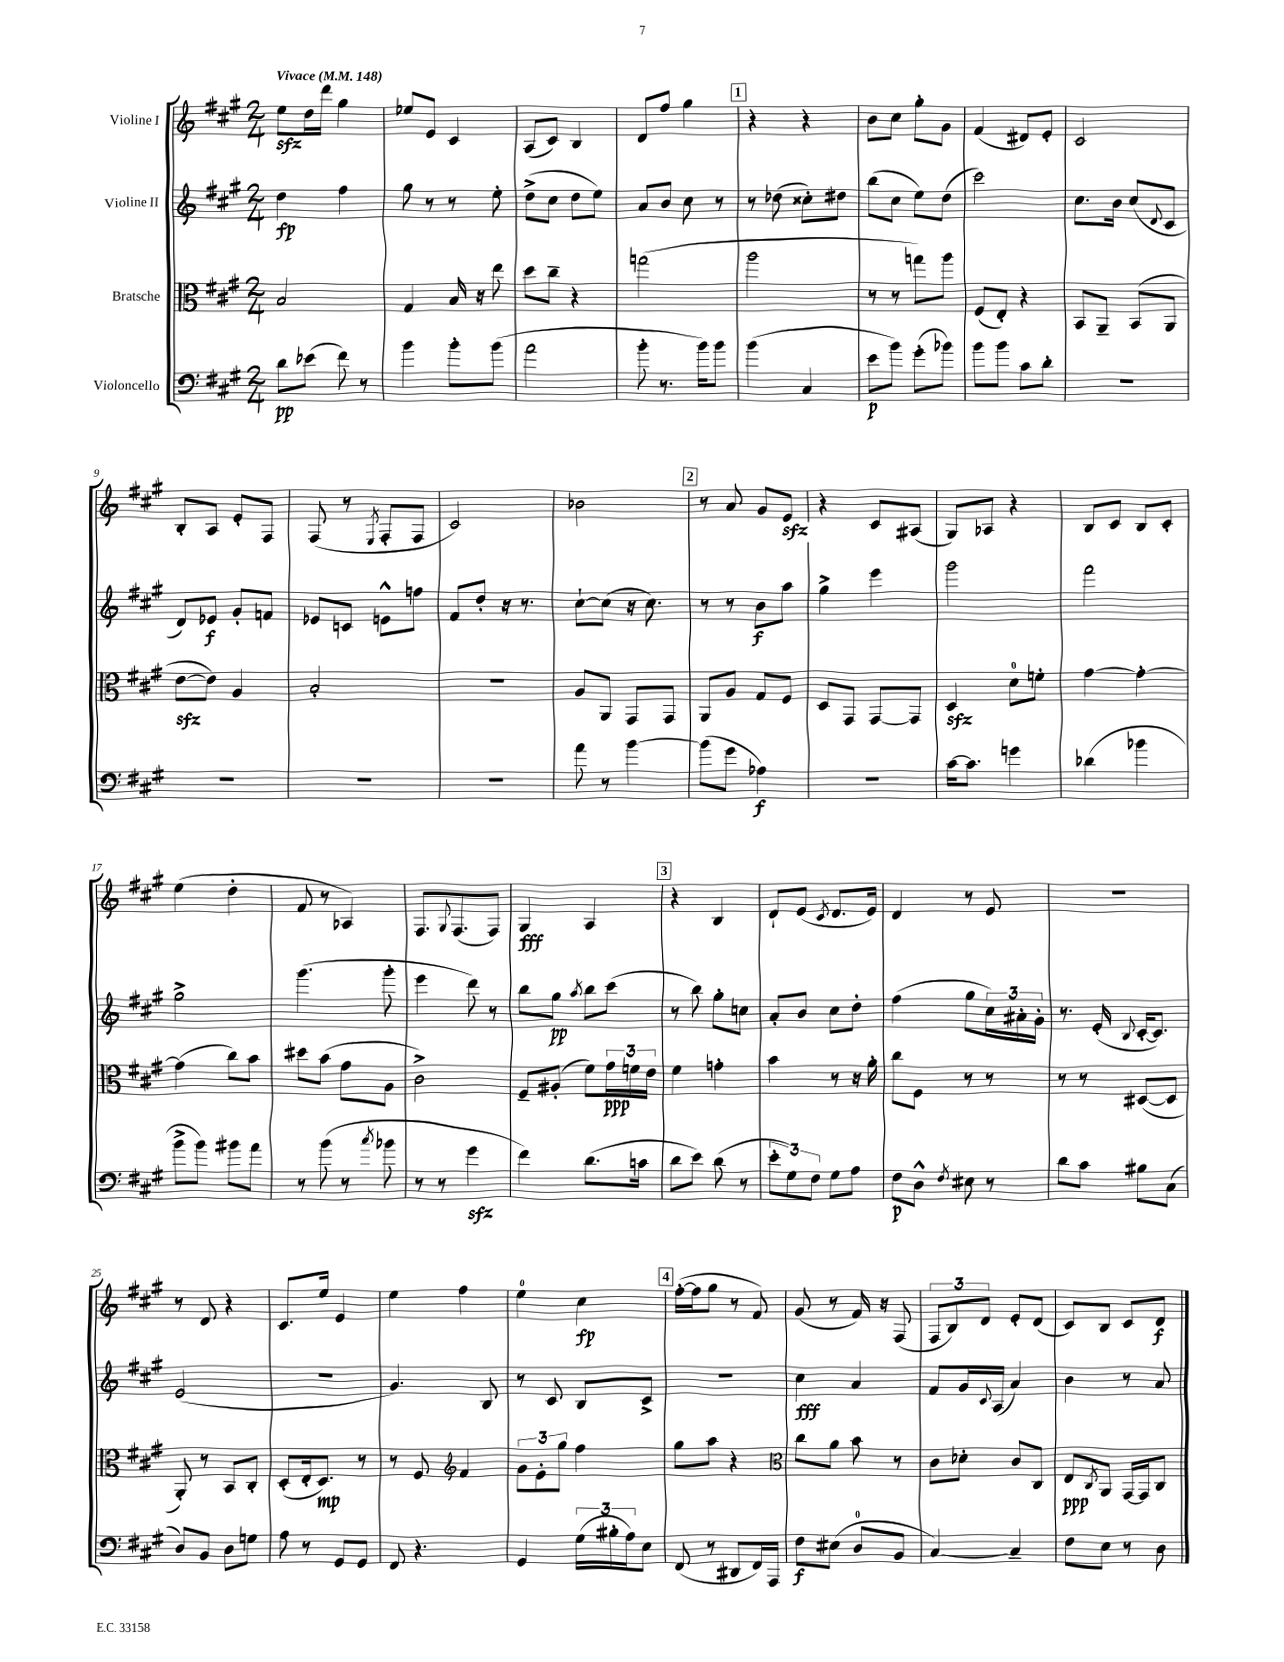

**kern	**dynam	**kern	**dynam	**kern	**dynam	**kern	**dynam
*part4	*part4	*part3	*part3	*part2	*part2	*part1	*part1
*staff4	*staff4	*staff3	*staff3	*staff2	*staff2	*staff1	*staff1
*I"Violoncello	*	*I"Bratsche	*	*I"Violine II	*	*I"Violine I	*
*clefF4	*	*clefC3	*	*clefG2	*	*clefG2	*
*k[f#c#g#]	*	*k[f#c#g#]	*	*k[f#c#g#]	*	*k[f#c#g#]	*
*M2/4	*	*M2/4	*	*M2/4	*	*M2/4	*
*MM148	*	*MM148	*	*MM148	*	*MM148	*
=1	=1	=1	=1	=1	=1	=1	=1
!	!	!	!	!	!	!LO:TX:a:B:t=Vivace	!
8d\L	pp	2B/	.	4dd\	fp	8eezz\L	.
(8e-X\J	.	.	.	.	.	16dd\L	.
.	.	.	.	.	.	16ddd\JJ	.
8f#\)	.	.	.	4ff#\	.	4gg#\	.
8r	.	.	.	.	.	.	.
=2	=2	=2	=2	=2	=2	=2	=2
4b\	.	4G#/	.	8gg#\	.	8ee-X/L	.
.	.	.	.	8r	.	8e/J	.
8b'\L	.	16B/	.	8r	.	4c#/	.
.	.	16r	.	.	.	.	.
(8b\J	.	8ee\	.	8ee'\	.	.	.
=3	=3	=3	=3	=3	=3	=3	=3
2a\	.	8dd\L	.	(8dd^\L	.	(8A/L	.
.	.	8cc#~\J	.	8cc#\J	.	8c#/J)	.
.	.	4r	.	8dd\L	.	4B/	.
.	.	.	.	8ee\J)	.	.	.
=4	=4	=4	=4	=4	=4	=4	=4
8b'\	.	(2ggn\	.	8a/L	.	8d/L	.
8.r	.	.	.	8b/J	.	8ff#/J	.
.	.	.	.	8cc#\	.	4gg#\	.
16b\KL)	.	.	.	.	.	.	.
8b\J	.	.	.	8r	.	.	.
!!LO:REH:place=s1:t=1
=5	=5	=5	=5	=5	=5	=5	=5
(4b\	.	2aa\	.	8r	.	4r	.
.	.	.	.	(8dd-X\	.	.	.
4C#/	.	.	.	8cc##X'\L)	.	4r	.
.	.	.	.	8dd#X\J	.	.	.
=6	=6	=6	=6	=6	=6	=6	=6
8e\L	p	8r	.	(8bb\L	.	8b\L	.
8b\J)	.	8r	.	8cc#\J	.	8cc#\J	.
(8g#'\L	.	8ggn\L)	.	8ee\L)	.	8gg#'\L	.
8b-X\J)	.	8aa\J	.	(8dd\J	.	8g#\J	.
=7	=7	=7	=7	=7	=7	=7	=7
8b\L	.	(8F#/L	.	2ccc#\)	.	(4f#/	.
8b\J	.	8E'/J)	.	.	.	.	.
8c#\L	.	4r	.	.	.	8d#X/L)	.
8d'\J	.	.	.	.	.	8e'/J	.
=8	=8	=8	=8	=8	=8	=8	=8
2r	.	8BB/L	.	8.cc#\L	.	2c#/	.
.	.	8AA~/J	.	.	.	.	.
.	.	.	.	16b\Jk	.	.	.
.	.	(8BB/L	.	(8cc#/L	.	.	.
.	.	.	.	8qqd/	.	.	.
.	.	8AA/J	.	8c#/J	.	.	.
!!LO:LB:g=z
=9	=9	=9	=9	=9	=9	=9	=9
2r	.	[8ezz\L	.	8d/L)	.	8B'/L	.
.	.	8e\J])	.	8e-X/J	f	8A/J	.
.	.	4A/	.	8g#'/L	.	8e'/L	.
.	.	.	.	8fn/J	.	8F#/J	.
=10	=10	=10	=10	=10	=10	=10	=10
2r	.	2B'/	.	8e-X/L	.	(8F#/	.
.	.	.	.	8cn/J	.	8r	.
.	.	.	.	.	.	8qE/	.
.	.	.	.	8en^^\L	.	8F#'/L	.
.	.	.	.	8ffn\J	.	8F#/J	.
=11	=11	=11	=11	=11	=11	=11	=11
2r	.	2r	.	8f#/L	.	2c#/)	.
.	.	.	.	8dd'/J	.	.	.
.	.	.	.	16r	.	.	.
.	.	.	.	8.r	.	.	.
=12	=12	=12	=12	=12	=12	=12	=12
8a\	.	8A/L	.	[8cc#`\L	.	2b-X\	.
8r	.	8AA/J	.	(8cc#\J]	.	.	.
[4b\	.	8GG#/L	.	16r	.	.	.
.	.	.	.	8.cc#\)	.	.	.
.	.	8GG#/J	.	.	.	.	.
!!LO:REH:place=s1:t=2
=13	=13	=13	=13	=13	=13	=13	=13
(8b\L]	.	8AA/L	.	8r	.	8r	.
8g#\J	.	8A/J	.	8r	.	8a/	.
4A-X\)	f	8G#/L	.	8b\L	f	8g#/L	.
.	.	8F#/J	.	8aa\J	.	8ezz/J	.
=14	=14	=14	=14	=14	=14	=14	=14
2r	.	8D/L	.	4gg#^\	.	4r	.
.	.	8GG#/J	.	.	.	.	.
.	.	[8GG#/L	.	4eee\	.	8c#/L	.
.	.	8GG#/J]	.	.	.	(8A#X/J	.
=15	=15	=15	=15	=15	=15	=15	=15
[16c#\KL	.	4Dzz/	.	2ggg#\	.	8G#/L)	.
8.c#\J]	.	.	.	.	.	.	.
.	.	.	.	.	.	8A-X/J	.
4gn\	.	8d\L	.	.	.	4r	.
.	.	8fn'\J	.	.	.	.	.
=16	=16	=16	=16	=16	=16	=16	=16
(4d-X\	.	[4g#\	.	2fff#\	.	8B/L	.
.	.	.	.	.	.	8c#/J	.
4b-X\	.	4g#'\_	.	.	.	8B/L	.
.	.	.	.	.	.	8c#'/J	.
!!LO:LB:g=z
=17	=17	=17	=17	=17	=17	=17	=17
8b^\L	.	(4g#\]	.	2gg#^\	.	(4ee\	.
8b\J)	.	.	.	.	.	.	.
8b#X\L	.	8cc#\L)	.	.	.	4dd'\	.
8a\J	.	8b\J	.	.	.	.	.
=18	=18	=18	=18	=18	=18	=18	=18
8r	.	8dd#X\L	.	(4.ggg#\	.	8f#/	.
(8b\	.	(8b\J	.	.	.	8r	.
8r	.	8g#\L	.	.	.	4A-X/)	.
8qcc#/	.	.	.	.	.	.	.
8b-X\	.	8A\J	.	8ggg#'\	.	.	.
=19	=19	=19	=19	=19	=19	=19	=19
8r	.	2c#^\)	.	4eee\	.	8.F#/L	.
8r	.	.	.	.	.	.	.
.	.	.	.	.	.	8qqG#/	.
.	.	.	.	.	.	(8.F#/	.
4g#zz\	.	.	.	8ddd\)	.	.	.
.	.	.	.	8r	.	8F#/J)	.
=20	=20	=20	=20	=20	=20	=20	=20
4f#\)	.	8F#~/L	.	8bb\L	.	4G#/	fff
.	.	(8A#X'/J	.	8gg#\J	pp	.	.
.	.	.	.	8qaa/	.	.	.
(8.d\L	.	8f#\L)	.	8bb\L	.	4A/	.
.	.	24g#\L	ppp	(8ccc#\J	.	.	.
.	.	24fn\	.	.	.	.	.
16cn\Jk	.	.	.	.	.	.	.
.	.	24e\JJ	.	.	.	.	.
!!LO:REH:place=s1:t=3
=21	=21	=21	=21	=21	=21	=21	=21
8d\L	.	4f#\	.	8r	.	4r	.
8e\J)	.	.	.	8bb\)	.	.	.
(8d\	.	4gn'\	.	8gg#'\L	.	4B/	.
8r	.	.	.	8ccn\J	.	.	.
=22	=22	=22	=22	=22	=22	=22	=22
12e'\L	.	4b\	.	8a'/L	.	8d`/L	.
12G#\)	.	.	.	.	.	.	.
.	.	.	.	8b/J	.	(8e/J	.
12F#\J	.	.	.	.	.	.	.
.	.	.	.	.	.	8qc#/	.
8G#\L	.	8r	.	8cc#\L	.	8.d/L	.
8A\J	.	16r	.	8dd'\J	.	.	.
.	.	16a'\	.	.	.	16e/Jk)	.
=23	=23	=23	=23	=23	=23	=23	=23
8F#\L	p	8cc#\L	.	(4ff#\	.	4d/	.
8D^^\J	.	8F#\J	.	.	.	.	.
8qF#/	.	.	.	.	.	.	.
8E#X\	.	8r	.	8gg#\L	.	8r	.
8r	.	8r	.	24cc#\L)	.	8e/	.
.	.	.	.	24a#X'\	.	.	.
.	.	.	.	24g#'\JJ	.	.	.
=24	=24	=24	=24	=24	=24	=24	=24
8d\L	.	8r	.	8.r	.	2r	.
8c#\J	.	8r	.	.	.	.	.
.	.	.	.	(16e'/	.	.	.
.	.	.	.	8qqB/	.	.	.
8B#X\L	.	([8D#X/L	.	[16c#'/KL	.	.	.
.	.	.	.	8.c#/J])	.	.	.
(8C#\J	.	8D#/J]	.	.	.	.	.
!!LO:LB:g=z
=25	=25	=25	=25	=25	=25	=25	=25
8D/L)	.	8AA'/)	.	(2e/	.	8r	.
8BB/J	.	8r	.	.	.	8d/	.
8D\L	.	8BB/L	.	.	.	4r	.
8Gn\J	.	8C#'/J	.	.	.	.	.
=26	=26	=26	=26	=26	=26	=26	=26
8A\	.	(8D'/L	.	2r	.	8.c#/L	.
8r	.	16E'/k	.	.	.	.	.
.	.	8.D/J)	mp	.	.	16ee/Jk	.
8GG#/L	.	.	.	.	.	4e/	.
8GG#/J	.	8r	.	.	.	.	.
=27	=27	=27	=27	=27	=27	=27	=27
8FF#/	.	8r	.	4.g#/)	.	4ee\	.
4.r	.	8F#/	.	.	.	.	.
*	*	*clefG2	*	*	*	*	*
.	.	4f#/	.	.	.	4ff#\	.
.	.	.	.	8B/	.	.	.
=28	=28	=28	=28	=28	=28	=28	=28
4GG#/	.	12g#\L	.	8r	.	4ee\	.
.	.	12e'\	.	.	.	.	.
.	.	.	.	8c#/	.	.	.
.	.	12gg#\J	.	.	.	.	.
(24G#\LL	.	4ff#\	.	8B/L	.	4cc#\	fp
24B#X'\	.	.	.	.	.	.	.
24A\J)	.	.	.	.	.	.	.
8E\J	.	.	.	8c#^/J	.	.	.
!!LO:REH:place=s1:t=4
=29	=29	=29	=29	=29	=29	=29	=29
(8FF#/	.	8gg#\L	.	2r	.	([16ff#'\LL	.
.	.	.	.	.	.	16ff#\J]	.
8r	.	8aa\J	.	.	.	8gg#\J	.
8DD#X/L	.	4r	.	.	.	8r	.
16FF#/L)	.	.	.	.	.	8f#/)	.
16AAA/JJ	.	.	.	.	.	.	.
=30	=30	=30	=30	=30	=30	=30	=30
*	*	*clefC3	*	*	*	*	*
8F#\L	f	8cc#\L	.	4cc#\	fff	(8g#/	.
(8E#X\J	.	8a\J	.	.	.	8r	.
8D/L	.	8b\	.	4a/	.	16f#/)	.
.	.	.	.	.	.	16r	.
8BB/J	.	8r	.	.	.	(8F#/	.
=31	=31	=31	=31	=31	=31	=31	=31
[4C#/)	.	8c#\L	.	8f#/L	.	12F#/L	.
.	.	.	.	.	.	12B/)	.
.	.	8d-X'\J	.	16g#/L	.	.	.
.	.	.	.	.	.	12d/J	.
.	.	.	.	8qqc#/	.	.	.
.	.	.	.	(16A/JJ	.	.	.
4C#~/]	.	8c#/L	.	4a/)	.	8e'/L	.
.	.	8C#/J	.	.	.	(8d/J	.
=32	=32	=32	=32	=32	=32	=32	=32
8F#\L	.	8E/L	ppp	4b\	.	8c#/L)	.
.	.	8qC#/	.	.	.	.	.
8E\J	.	8AA/J	.	.	.	8B/J	.
8r	.	[16GG#/LL	.	8r	.	8c#/L	.
.	.	16GG#/J]	.	.	.	.	.
8D\	.	8C#/J	.	8a/	.	8d/J	f
==	==	==	==	==	==	==	==
*-	*-	*-	*-	*-	*-	*-	*-
